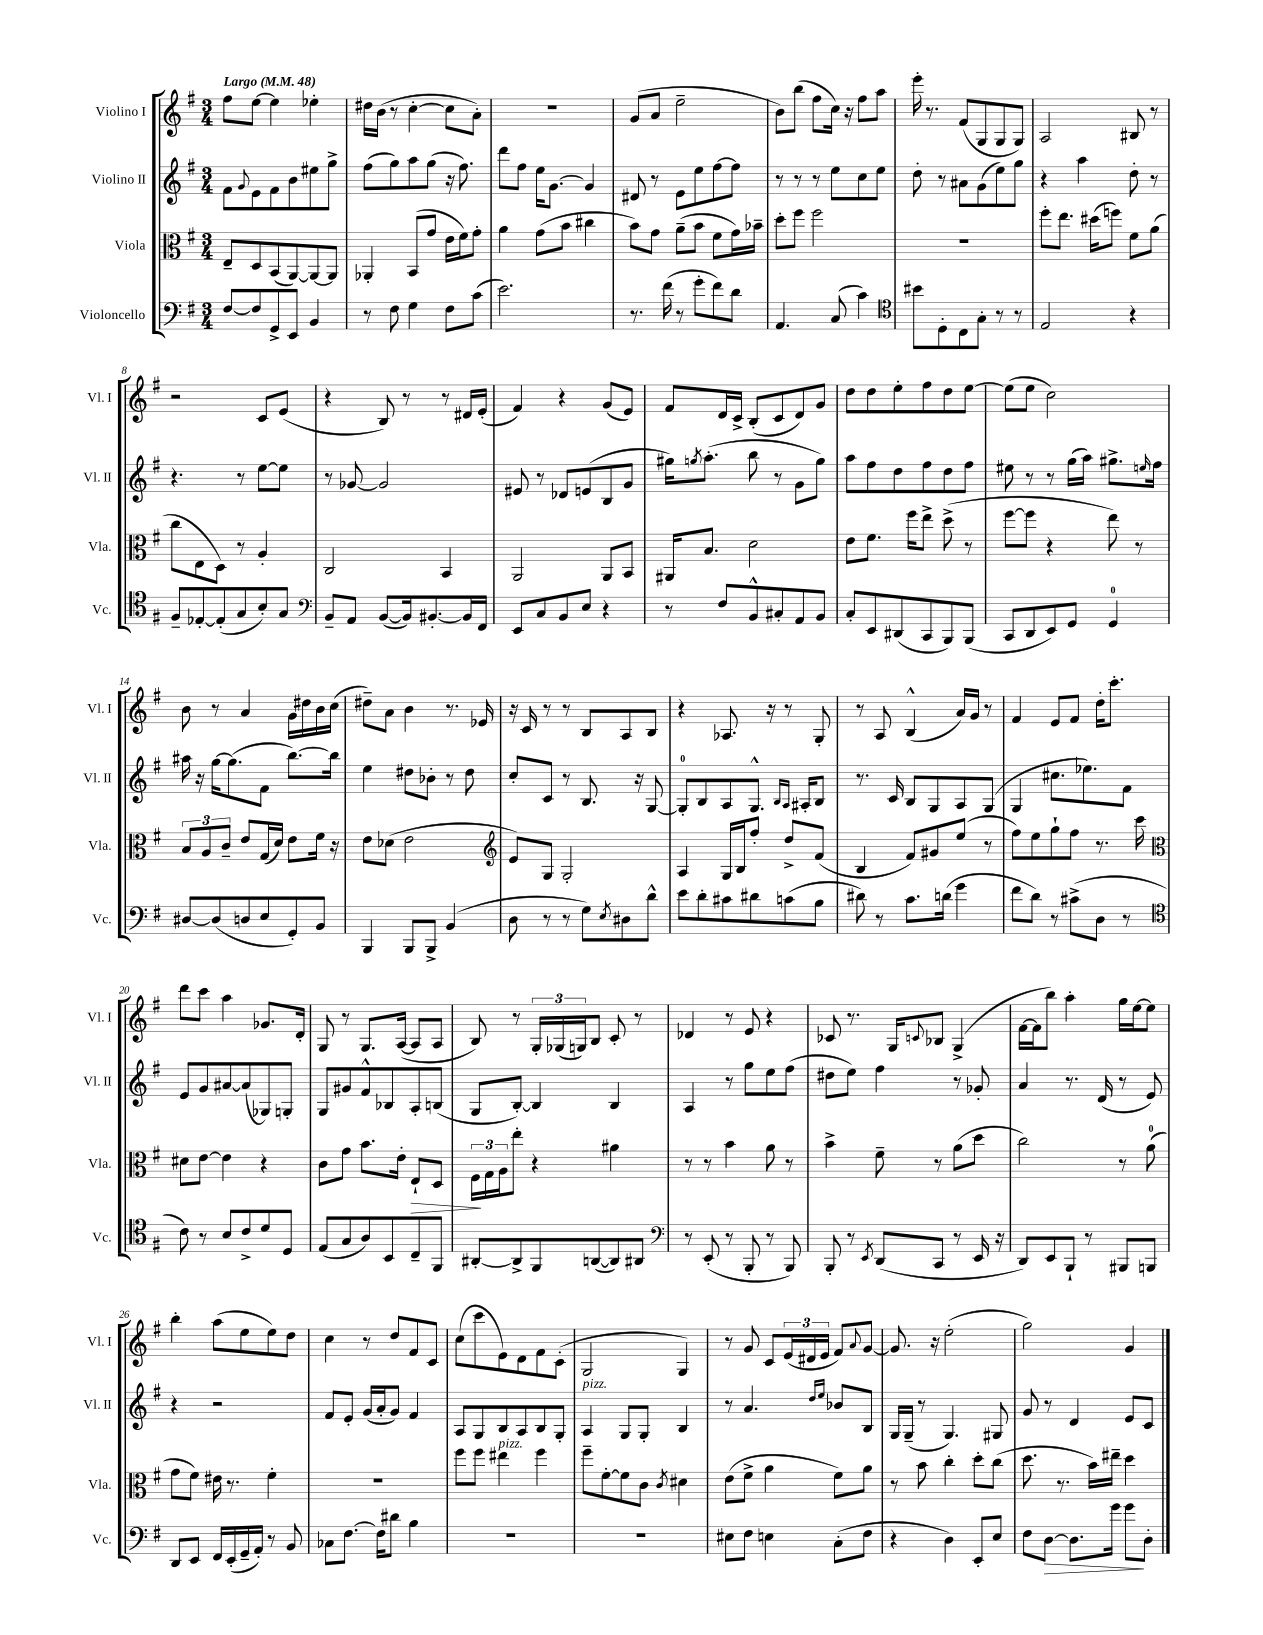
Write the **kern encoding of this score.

**kern	**kern	**kern	**kern
*staff4	*staff3	*staff2	*staff1
*clefF4	*clefC3	*clefG2	*clefG2
*k[f#]	*k[f#]	*k[f#]	*k[f#]
*M3/4	*M3/4	*M3/4	*M3/4
*MM48	*MM48	*MM48	*MM48
[8F#	8E~	8f#	8ff#
.	.	8qqg	.
8F#]	8D	8e	[8ee
8GG^	(8BB	8f#	4ee]
8EE	[8AA)	8b	.
4BB	8AA_	8ee#	4ee-'
.	8AA]	8gg^	.
=	=	=	=
8r	4AA-'	(8ff#	16dd#
.	.	.	(16b
8F#	.	8gg)	8r
4G	(8BB	8aa	[4cc'
.	8g	(8gg	.
8F#	16e	16r	8cc]
.	16f#)	8.ff#)	.
(8c	8g'	.	8a')
=	=	=	=
2.e)	4a	8ddd	2.r
.	.	8ff#	.
.	(8g	16ee	.
.	.	[8.g	.
.	8b	.	.
.	4cc#	4g]	.
=	=	=	=
8.r	8b)	8d#	(8g
.	8g	8r	8a
(16f#	.	.	.
8r	(8a~	8e	2ee~
8g'	8b	8ee	.
8f#)	8f#	[8ff#	.
8d	16g)	8ff#]	.
.	16b-~	.	.
=	=	=	=
4.AA	8dd'	8r	8b)
.	8ff#	8r	(8bb
.	2ff#	8r	8ff#
(8C	.	8ee	16cc)
.	.	.	16r
4c)	.	8cc	8ff#
.	.	8ee	8aa
=	=	=	=
*clefC4	*	*	*
8b#	2.r	8dd'	16eee'
.	.	.	8.r
8D'	.	8r	.
8C	.	8a#	(8f#
8G'	.	(8g	8G
8r	.	8ee)	8G
8r	.	8gg	8G)
=	=	=	=
2E	8ff#'	4r	2A
.	8.ee	.	.
.	.	4aa	.
.	(16dd#	.	.
.	8ff)	.	.
4r	8f#	8dd'	8B#
.	(8a	8r	8r
=	=	=	=
8F#~	8cc	4.r	2r
[8E-'	8E	.	.
(8E-']	8D)	.	.
8G	8r	8r	.
8B')	4A'	[8ee	8c
8G	.	8ee]	(8e
=	=	=	=
*clefF4	*	*	*
8BB~	2C	8r	4r
8AA	.	[8g-	.
([8BB	.	2g-]	8B)
16BB])	.	.	8r
[8.BB#'	.	.	.
.	4BB	.	8r
16BB#]	.	.	16d#
16FF#	.	.	(16e'
=	=	=	=
8EE	2AA	8e#	4f#)
8C	.	8r	.
8BB	.	8d-	4r
8E	.	(8e	.
4r	8AA	8B	(8g
.	8BB	8g	8e)
=	=	=	=
8r	16AA#	16gg#)	8f#
.	.	8qgg	.
.	8.B	(8.aa'	.
8F#	.	.	16d
.	.	.	16c^
8BB^^	2d	8bb	(8B'
8C#'	.	8r	8c
8AA	.	8g	8d)
8BB	.	8gg)	8g
=	=	=	=
8C'	8e	8aa	8dd
8EE	8.f#	8ff#	8dd
(8DD#	.	8dd	8ee'
.	16ff#	.	.
8CC	8ee^	8ff#	8ff#
8BBB)	(8dd^	8dd	8dd
(8BBB	8r	8ff#	[8ee
=	=	=	=
8CC	[8ff#	8ee#	(8ee]
8DD	8ff#]	8r	8ee
8EE)	4r	8r	2cc)
8GG	.	(16gg	.
.	.	16aa)	.
4GG	8ee)	8.gg#^	.
.	8r	.	.
.	.	16qqee	.
.	.	16ff#	.
=	=	=	=
[8D#	12B	16aa#	8b
.	.	16r	.
.	12A	.	.
(8D#]	.	[16gg	8r
.	12c~	.	.
.	.	(8.gg]	.
8D	8e	.	4a
8E	(16G	8f#	.
.	16d)	.	.
8GG')	8e	[8.bb)	16g
.	.	.	16dd#
8BB	16f#	.	16b
.	16r	16bb]	(16cc
=	=	=	=
4BBB	8e	4ee	8dd#~)
.	(8d-	.	8a
8BBB	2e	8dd#	4b
8BBB^	.	8b-'	.
(4BB	.	8r	8.r
.	.	8dd#	.
.	.	.	16e-
=	=	=	=
*	*clefG2	*	*
8D	8e)	8cc'	16r
.	.	.	16c
8r	8G	8c	8r
8r	2G'	8r	8r
8G)	.	8.B	8B
8qE	.	.	.
8D#	.	.	8A
.	.	16r	.
8d^^	.	[8G	8B
=	=	=	=
8e	4A	8G']	4r
8d'	.	8B	.
8c#	16G	8A	8.A-
.	16B	.	.
8d#	8ff#'	8.G^^	.
.	.	.	16r
(8c	8dd^	.	8r
.	.	16qqB	.
.	.	16qqA	.
.	.	16A#'	.
8B	(8f#	8B	8G'
=	=	=	=
8d#)	4B	8.r	8r
8r	.	.	8A
.	.	16c	.
8.c	8f#)	8B	(4B^^
.	8g#	8G	.
(16d	.	.	.
4g	(8ee	8A	16a)
.	.	.	16g
.	8r	(8G	8r
=	=	=	=
8f#	8ff#)	4G	4f#
8d)	8ee	.	.
8r	8gg`	8.cc#	8e
(8c#^	8ff#	.	8f#
.	.	8.ee-)	.
8D	8.r	.	16dd'
.	.	.	8.ccc'
8r	.	8f#	.
.	16ccc	.	.
=	=	=	=
*clefC4	*clefC3	*	*
8c)	8d#	8e	8ddd
8r	[8e	8g	8ccc
8B	4e]	[8a#	4aa
8c^	.	(8a#]	.
8d	4r	8G-)	8.g-
8D	.	8G'	.
.	.	.	16d'
=	=	=	=
(8E	8c	8G	8G
8G	8g	8g#	8r
8A)	8.b	8f#^^	8.G
8BB	.	8B-	.
.	16e'	.	([16A
8C~	8E`	8A'	8A]
8FF#	8D	(8B	8A
=	=	=	=
[8AA#'	24F#	8G	8B)
.	24G	.	.
.	24A	.	.
8AA#^]	8ee'	[8B')	8r
8FF#	4r	4B]	24G'
.	.	.	(24G-
.	.	.	24G)
([8AA	.	.	8B
8AA])	4a#	4B	8c'
8AA#	.	.	8r
=	=	=	=
*clefF4	*	*	*
8r	8r	4A	4d-
(8EE'	8r	.	.
8r	4b	8r	8r
8BBB'	.	8gg	8e
8r	8a	8ee	4r
8BBB)	8r	(8ff#	.
=	=	=	=
8BBB'	4b^	8dd#	8c-
8r	.	8ee)	8.r
8qEE	.	.	.
(8DD	8f#~	4ff#	.
.	.	.	16G
.	.	.	8qqc
8CC	8r	.	8B-
8r	(8a	8r	(4G^
16EE	8dd	8g-'	.
16r	.	.	.
=	=	=	=
8DD)	2cc)	4a	[16f#
.	.	.	16f#]
8EE	.	.	8bb)
8BBB`	.	8.r	4aa'
8r	.	.	.
.	.	(16d	.
8BBB#	8r	8r	16gg
.	.	.	[16ee
8BBB	(8a	8e)	8ee]
=	=	=	=
8DD	8g	4r	4bb'
8EE	8f#)	.	.
16FF#	16e#	2r	(8aa
(16EE'	8.r	.	.
16GG~	.	.	8ee
16AA')	.	.	.
8r	4f#'	.	8ee)
8BB	.	.	8dd
=	=	=	=
8C-	2.r	8f#	4cc
[8.F#	.	8e'	.
.	.	(16g	8r
16F#]	.	16a'	.
8d#	.	8g)	8dd
4B	.	4f#	8f#
.	.	.	8c
=	=	=	=
2.r	8ff#	8A	(8cc
.	8ff#	8G	8ccc
.	4ee#	8B	8e)
.	.	8A	8d
.	4ff#	8B	8f#
.	.	8G'	(8c'
=	=	=	=
2.r	8ff#~	4A	2G
.	[8f#'	.	.
.	8f#]	8G	.
.	8c	8G'	.
.	8qc	.	.
.	4d#	4B	4G)
=	=	=	=
8E#	(8e	8r	8r
8F#	8f#^	4.a	8g
4E	4a	.	8c
.	.	.	(24e
.	.	.	24d#
.	.	.	24e
.	.	16qqdd	.
.	.	16qqee	.
(8C'	8f#)	8b-	8f#)
.	.	.	8qqa
8F#	8a	8B	[8g
=	=	=	=
4r	8r	16G	8.g]
.	.	(16G~	.
.	8b	8r	.
.	.	.	16r
4D)	4cc'	4.G)	(2ee'
8EE'	8dd'	.	.
8E	(8cc	8G#	.
=	=	=	=
8F#	8.dd	8g	2gg)
[8D	.	8r	.
.	8.r	.	.
8.D]	.	4d	.
.	16b)	.	.
16g	16ee#~	.	.
8g	4dd	8e	4g
8D'	.	8c	.
==	==	==	==
*-	*-	*-	*-
